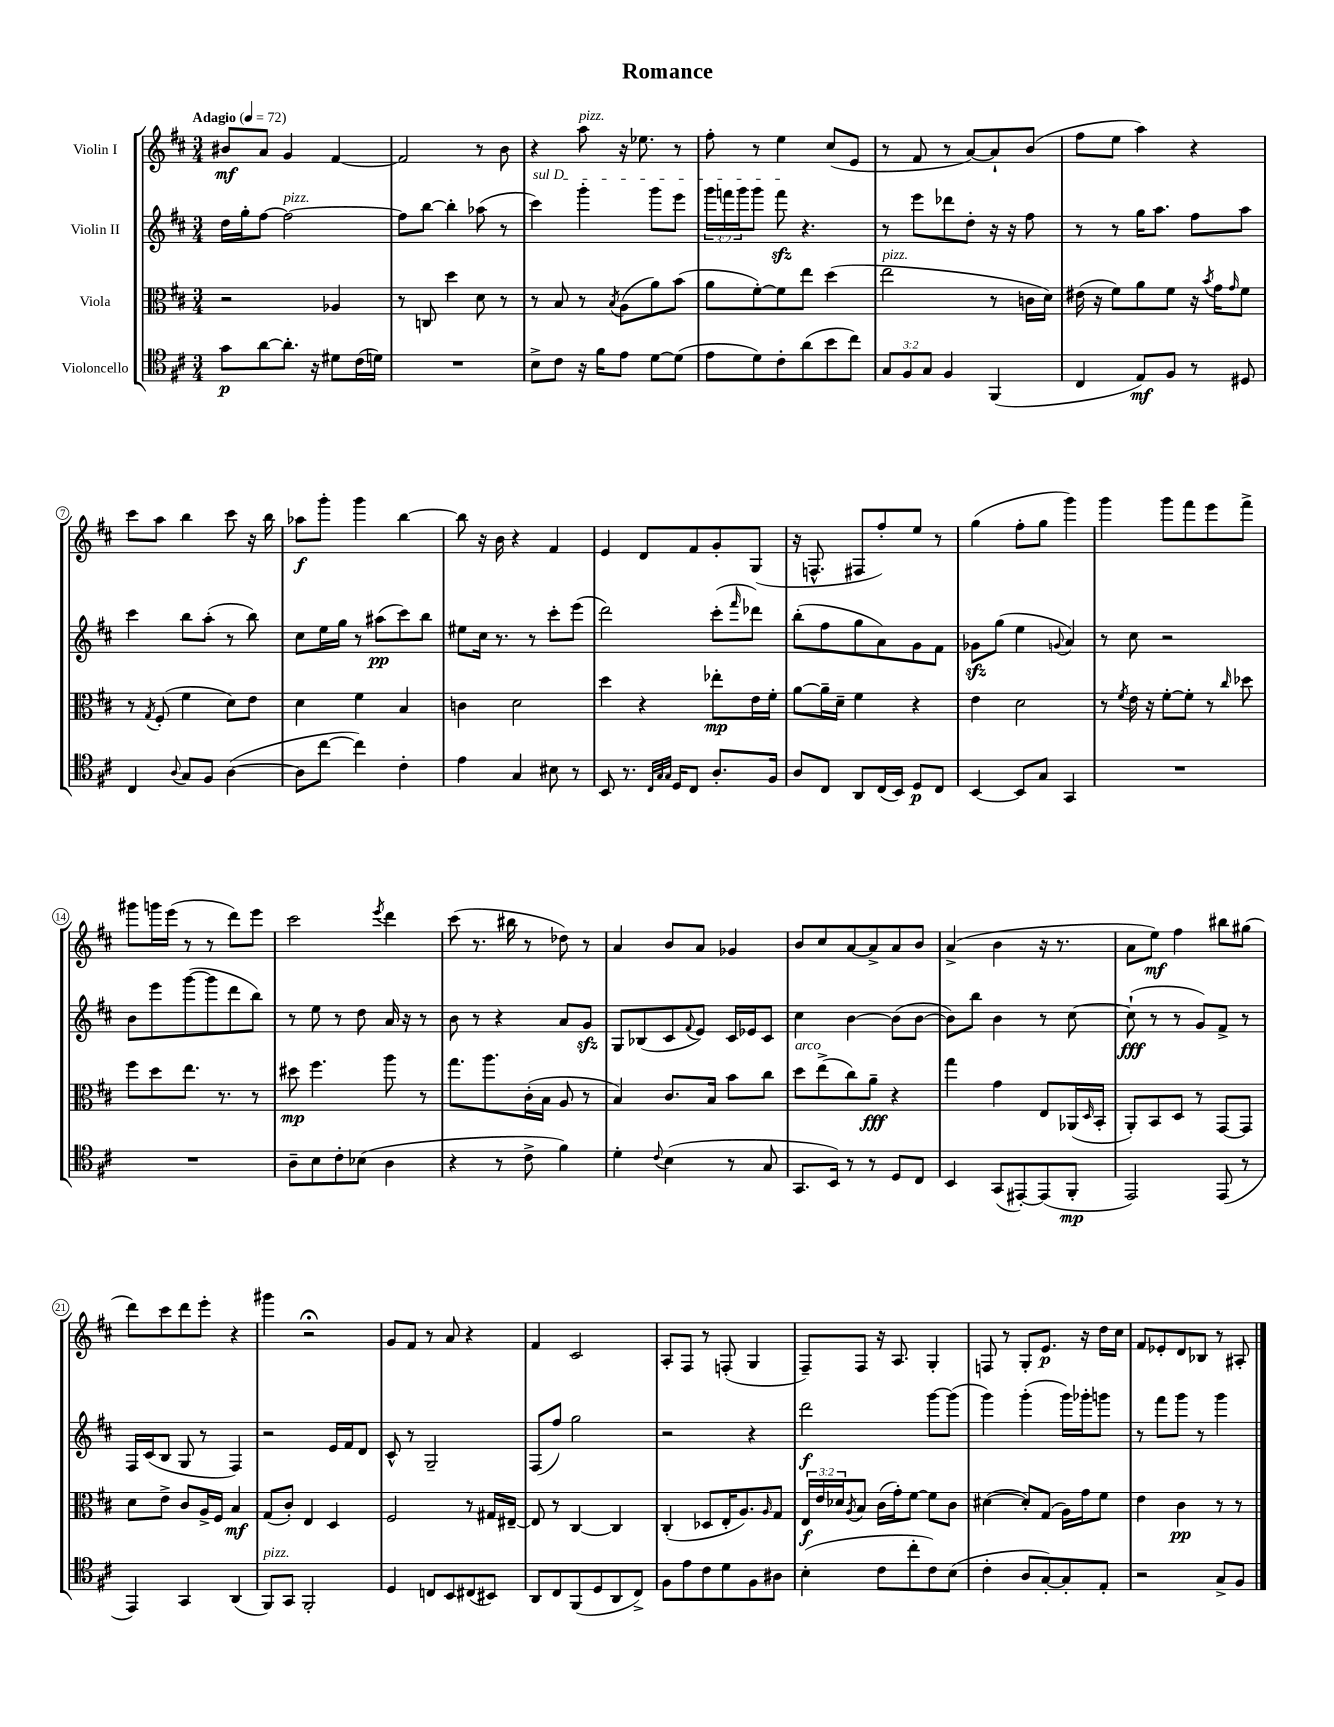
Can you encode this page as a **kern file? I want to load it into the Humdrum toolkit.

**kern	**dynam	**kern	**dynam	**kern	**dynam	**kern	**dynam
*part4	*part4	*part3	*part3	*part2	*part2	*part1	*part1
*staff4	*staff4	*staff3	*staff3	*staff2	*staff2	*staff1	*staff1
*I"Violoncello	*	*I"Viola	*	*I"Violin II	*	*I"Violin I	*
*clefC4	*	*clefC3	*	*clefG2	*	*clefG2	*
*k[f#c#]	*	*k[f#c#]	*	*k[f#c#]	*	*k[f#c#]	*
*M3/4	*	*M3/4	*	*M3/4	*	*M3/4	*
*MM72	*	*MM72	*	*MM72	*	*MM72	*
=1	=1	=1	=1	=1	=1	=1	=1
!	!	!	!	!	!	!LO:TX:a:B:t=Adagio	!
8g\L	p	2r	.	16dd\LL	.	8b#X/L	mf
.	.	.	.	16gg'\J	.	.	.
[8a\	.	.	.	[8ff#\J	.	8a/J	.
!	!	!	!	!LO:TX:a:i:t=pizz.	!	!	!
8.a'\J]	.	.	.	2ff#\_	.	4g/	.
16r	.	.	.	.	.	.	.
8d#X\L	.	4A-X/	.	.	.	[4f#/	.
(16c#\L	.	.	.	.	.	.	.
16dn\JJ)	.	.	.	.	.	.	.
=2	=2	=2	=2	=2	=2	=2	=2
2.r	.	8r	.	8ff#\L]	.	2f#/]	.
.	.	8Cn/	.	[8bb\J	.	.	.
.	.	4dd\	.	4bb'\]	.	.	.
.	.	8d\	.	(8aa-X\	.	8r	.
.	.	8r	.	8r	.	8b\	.
=3	=3	=3	=3	=3	=3	=3	=3
!	!	!	!	!LO:TX:a:i:t=sul D	!	!	!
8B^\L	.	8r	.	4ccc#\)	.	4r	.
8c#\J	.	8B/	.	.	.	.	.
!	!	!	!	!	!	!LO:TX:a:i:t=pizz.	!
16r	.	8r	.	4ggg'\	.	8aa\	.
16f#\KL	.	.	.	.	.	.	.
.	.	8qB/	.	.	.	.	.
8e\J	.	(8A\L	.	.	.	16r	.
.	.	.	.	.	.	8.ee-X\	.
[8d\L	.	8a\)	.	8ggg\L	.	.	.
(8d\J]	.	(8b\J	.	8eee\J	.	8r	.
=4	=4	=4	=4	=4	=4	=4	=4
8e\L	.	8a\L	.	24ggg\LL	.	8ff#'\	.
.	.	.	.	24fffn\	.	.	.
.	.	.	.	24ggg\J	.	.	.
8d\)	.	[8f#'\)	.	8ggg\J	.	8r	.
8c#'\	.	8f#\]	.	8fffzz\	.	4ee\	.
(8a\	.	8ee\J	.	4.r	.	.	.
8b\	.	(4dd\	.	.	.	(8cc#/L	.
8cc#\J)	.	.	.	.	.	8e/J	.
=5	=5	=5	=5	=5	=5	=5	=5
!	!	!LO:TX:a:i:t=pizz.	!	!	!	!	!
12G/L	.	2ee\	.	8r	.	8r	.
12F#/	.	.	.	.	.	.	.
.	.	.	.	8eee\L	.	8f#/	.
12G/J	.	.	.	.	.	.	.
4F#/	.	.	.	8ddd-X\	.	8r	.
.	.	.	.	8dd'\J	.	[8a/L)	.
(4FF#/	.	8r	.	16r	.	8a`/]	.
.	.	.	.	16r	.	.	.
.	.	16cn\LL	.	8ff#\	.	(8b/J	.
.	.	16d\JJ)	.	.	.	.	.
=6	=6	=6	=6	=6	=6	=6	=6
4C#/	.	(16e#X\	.	8r	.	8ff#\L	.
.	.	16r	.	.	.	.	.
.	.	8f#\L)	.	8r	.	8ee\J	.
8E/L)	mf	8a\	.	16gg\KL	.	4aa\)	.
.	.	.	.	8.aa\J	.	.	.
8F#/J	.	8f#\J	.	.	.	.	.
8r	.	16r	.	8ff#\L	.	4r	.
.	.	8qb/	.	.	.	.	.
.	.	16g\KL	.	.	.	.	.
.	.	16qqg/	.	.	.	.	.
8D#X/	.	8f#\J	.	8aa\J	.	.	.
!!LO:LB:g=z
=7	=7	=7	=7	=7	=7	=7	=7
4C#/	.	8r	.	4ccc#\	.	8ccc#\L	.
.	.	8qG/	.	.	.	.	.
.	.	(8F#'/	.	.	.	8aa\J	.
8qqA/	.	.	.	.	.	.	.
8G/L	.	4f#\	.	8bb\L	.	4bb\	.
8F#/J	.	.	.	(8aa'\J	.	.	.
([4A\	.	8d\L)	.	8r	.	8ccc#\	.
.	.	8e\J	.	8bb\)	.	16r	.
.	.	.	.	.	.	16bb\	.
=8	=8	=8	=8	=8	=8	=8	=8
8A\L]	.	4d\	.	8cc#\L	.	8aa-X\L	f
[8cc#\J	.	.	.	16ee\L	.	8ggg'\J	.
.	.	.	.	16gg\JJ	.	.	.
4cc#\])	.	4f#\	.	8r	.	4ggg\	.
.	.	.	.	(8aa#X\L	pp	.	.
4c#'\	.	4B/	.	8ccc#\)	.	[4bb\	.
.	.	.	.	8bb\J	.	.	.
=9	=9	=9	=9	=9	=9	=9	=9
4e\	.	4cn\	.	8ee#X\L	.	8bb\]	.
.	.	.	.	16cc#\Jk	.	16r	.
.	.	.	.	8.r	.	16b\	.
4G/	.	2d\	.	.	.	4r	.
.	.	.	.	8r	.	.	.
8B#X\	.	.	.	8ccc#'\L	.	4f#/	.
8r	.	.	.	(8eee\J	.	.	.
=10	=10	=10	=10	=10	=10	=10	=10
8BB/	.	4dd\	.	2ddd\)	.	4e/	.
8.r	.	.	.	.	.	.	.
.	.	4r	.	.	.	8d/L	.
32qqC#/LLL	.	.	.	.	.	.	.
32qqG/	.	.	.	.	.	.	.
32qqG/JJJ	.	.	.	.	.	.	.
16D/KL	.	.	.	.	.	.	.
8C#/J	.	.	.	.	.	8f#/	.
8.A'/L	.	8ee-X'\L	mp	(8ccc#'\L	.	8g'/	.
.	.	.	.	16qqfff#/	.	.	.
.	.	16e\L	.	8ddd-X\J)	.	(8G/J	.
16F#/Jk	.	16f#'\JJ	.	.	.	.	.
=11	=11	=11	=11	=11	=11	=11	=11
8A/L	.	[8a\L	.	(8bb'\L	.	16r	.
.	.	.	.	.	.	8.Fn^^/	.
8C#/J	.	16a~\L]	.	8ff#\	.	.	.
.	.	16d~\JJ	.	.	.	.	.
8AA/L	.	4f#\	.	8gg\	.	8F#X/L	.
(16C#/L	.	.	.	8a\)	.	8ff#'/)	.
16BB/JJ)	.	.	.	.	.	.	.
8D/L	p	4r	.	8g\	.	8ee/J	.
8C#/J	.	.	.	8f#\J	.	8r	.
=12	=12	=12	=12	=12	=12	=12	=12
[4BB/	.	4e\	.	8g-Xzz\L	.	(4gg\	.
.	.	.	.	(8gg\J	.	.	.
8BB/L]	.	2d\	.	4ee\	.	8ff#'\L	.
8G/J	.	.	.	.	.	8gg\J	.
.	.	.	.	8qqgn/	.	.	.
4GG/	.	.	.	4a/)	.	4ggg\)	.
=13	=13	=13	=13	=13	=13	=13	=13
2.r	.	8r	.	8r	.	4ggg\	.
.	.	8qf#/	.	.	.	.	.
.	.	16e\	.	8cc#\	.	.	.
.	.	16r	.	.	.	.	.
.	.	[8f#'\L	.	2r	.	8ggg\L	.
.	.	8f#'\J]	.	.	.	8fff#\	.
.	.	8r	.	.	.	8eee\	.
.	.	16qqcc#/	.	.	.	.	.
.	.	8dd-X\	.	.	.	8fff#^\J	.
!!LO:LB:g=z
=14	=14	=14	=14	=14	=14	=14	=14
2.r	.	8ff#\L	.	8b\L	.	8ggg#X\L	.
.	.	8dd\	.	8eee\	.	16gggn\L	.
.	.	.	.	.	.	(16eee\JJ	.
.	.	8.ee\J	.	([8ggg\	.	8r	.
.	.	.	.	8ggg\]	.	8r	.
.	.	8.r	.	.	.	.	.
.	.	.	.	8ddd\	.	8ddd\L)	.
.	.	8r	.	8bb\J)	.	8eee\J	.
=15	=15	=15	=15	=15	=15	=15	=15
8A~\L	.	8dd#X\	mp	8r	.	2ccc#\	.
8B\	.	4.ff#\	.	8ee\	.	.	.
8c#'\	.	.	.	8r	.	.	.
(8B-X\J	.	.	.	8dd\	.	.	.
.	.	.	.	.	.	8qeee/	.
4A\	.	8aa\	.	16a/	.	4ddd\	.
.	.	.	.	16r	.	.	.
.	.	8r	.	8r	.	.	.
=16	=16	=16	=16	=16	=16	=16	=16
4r	.	8.gg\L	.	8b\	.	(8ccc#\	.
.	.	.	.	8r	.	8.r	.
.	.	8.aa\	.	.	.	.	.
8r	.	.	.	4r	.	.	.
.	.	.	.	.	.	16bb#X\	.
8c#^\	.	(16c#'\L	.	.	.	8r	.
.	.	16B\JJ	.	.	.	.	.
4f#\)	.	8A/	.	8a/L	.	8dd-X\)	.
.	.	8r	.	8gzz/J	.	8r	.
=17	=17	=17	=17	=17	=17	=17	=17
4d'\	.	4B/)	.	8G/L	.	4a/	.
.	.	.	.	(8B-X/	.	.	.
8qqc#/	.	.	.	.	.	.	.
(4B\	.	8.c#/L	.	8c#/	.	8b/L	.
.	.	.	.	8qqf#/	.	.	.
.	.	.	.	8e/J)	.	8a/J	.
.	.	16B/Jk	.	.	.	.	.
8r	.	8b\L	.	16c#/LL	.	4g-X/	.
.	.	.	.	16e-X/J	.	.	.
8G/	.	8cc#\J	.	8c#/J	.	.	.
=18	=18	=18	=18	=18	=18	=18	=18
!	!	!LO:TX:a:i:t=arco	!	!	!	!	!
8.GG/L	.	8dd\L	.	4cc#\	.	8b/L	.
.	.	(8ee^\	.	.	.	8cc#/	.
16BB/Jk)	.	.	.	.	.	.	.
8r	.	8cc#\)	.	[4b\	.	[8a/	.
8r	.	8a~\J	fff	.	.	8a^/]	.
8D/L	.	4r	.	(8b\L]	.	8a/	.
8C#/J	.	.	.	[8b\J	.	8b/J	.
=19	=19	=19	=19	=19	=19	=19	=19
4BB/	.	4gg\	.	8b\L])	.	(4a^/	.
.	.	.	.	8bb\J	.	.	.
(8GG/L	.	4g\	.	4b\	.	4b\	.
[8EE#X'/)	.	.	.	.	.	.	.
(8EE#/]	.	8E/L	.	8r	.	16r	.
.	.	.	.	.	.	8.r	.
8FF#'/J	mp	(16AA-X/L	.	[8cc#\	.	.	.
.	.	16qqD/	.	.	.	.	.
.	.	16BB'/JJ	.	.	.	.	.
=20	=20	=20	=20	=20	=20	=20	=20
2EE/)	.	8AA'/L)	.	(8cc#`\]	fff	8a\L	.
.	.	8BB/	.	8r	.	8ee\J)	mf
.	.	8D/J	.	8r	.	4ff#\	.
.	.	8r	.	8g/L)	.	.	.
(8EE/	.	[8GG/L	.	8f#^/J	.	8bb#X\L	.
8r	.	8GG/J]	.	8r	.	(8gg#X\J	.
!!LO:LB:g=z
=21	=21	=21	=21	=21	=21	=21	=21
4EE/)	.	8d\L	.	16F#/LL	.	8ddd\L)	.
.	.	.	.	(16c#/J	.	.	.
.	.	8e^\J	.	8B/J	.	8ccc#\	.
4GG/	.	8c#/L	.	8G/	.	8ddd\	.
.	.	16A^/L	.	8r	.	8eee'\J	.
.	.	16F#/JJ	.	.	.	.	.
(4AA/	.	4B/	mf	4F#/)	.	4r	.
=22	=22	=22	=22	=22	=22	=22	=22
!LO:TX:a:i:t=pizz.	!	!	!	!	!	!	!
8FF#/L)	.	(8G/L	.	2r	.	4ggg#X\	.
8GG/J	.	8c#'/J)	.	.	.	.	.
2FF#'/	.	4E/	.	.	.	2r;<	.
.	.	4D/	.	16e/LL	.	.	.
.	.	.	.	16f#/J	.	.	.
.	.	.	.	8d/J	.	.	.
=23	=23	=23	=23	=23	=23	=23	=23
4D/	.	2F#/	.	8c#^^/	.	8g/L	.
.	.	.	.	8r	.	8f#/J	.
8Cn/L	.	.	.	2G~/	.	8r	.
8BB/	.	.	.	.	.	8a/	.
(8C#X/	.	8r	.	.	.	4r	.
8BB#X/J)	.	16G#X/LL	.	.	.	.	.
.	.	[16E#X~/JJ	.	.	.	.	.
=24	=24	=24	=24	=24	=24	=24	=24
8AA/L	.	8E#/]	.	(8F#/L	.	4f#/	.
8C#/	.	8r	.	8ff#/J)	.	.	.
(8FF#/	.	[4C#/	.	2gg\	.	2c#/	.
8D/	.	.	.	.	.	.	.
8AA/	.	4C#/]	.	.	.	.	.
8C#^/J)	.	.	.	.	.	.	.
=25	=25	=25	=25	=25	=25	=25	=25
8F#\L	.	(4C#'/	.	2r	.	8A'/L	.
8e\	.	.	.	.	.	8F#/J	.
8c#\	.	8D-X/L	.	.	.	8r	.
8d\	.	16E'/K	.	.	.	(8Fn'/	.
.	.	8.A/)	.	.	.	.	.
8F#\	.	.	.	4r	.	4G/	.
.	.	16qqA/	.	.	.	.	.
8A#X\J	.	8G/J	.	.	.	.	.
=26	=26	=26	=26	=26	=26	=26	=26
(4B'\	.	24E/LL	f	2ddd\	f	8F#~/L)	.
.	.	24e/	.	.	.	.	.
.	.	24d-X/J	.	.	.	.	.
.	.	8qA/	.	.	.	.	.
.	.	8B/J	.	.	.	8F#/J	.
8c#\L	.	(16c#\LL	.	.	.	16r	.
.	.	16g'\J)	.	.	.	8.A/	.
8cc#'\	.	[8f#\J	.	.	.	.	.
8c#\)	.	8f#\L]	.	[8ggg\L	.	4G'/	.
(8B\J	.	8c#\J	.	(8ggg\J]	.	.	.
=27	=27	=27	=27	=27	=27	=27	=27
4c#'\	.	([4d#X\	.	4ggg\)	.	8Fn/	.
.	.	.	.	.	.	8r	.
8A/L	.	8d#'/L])	.	(4ggg'\	.	8G'/L	.
[8G'/)	.	(8G/J	.	.	.	8.e/J	p
8G'/]	.	16A\LL)	.	16ggg\LL)	.	.	.
.	.	16g\J	.	16ggg-X'\J	.	16r	.
8E'/J	.	8f#\J	.	8gggn\J	.	16dd\LL	.
.	.	.	.	.	.	16cc#\JJ	.
=28	=28	=28	=28	=28	=28	=28	=28
2r	.	4e\	.	8r	.	8f#/L	.
.	.	.	.	8fff#\L	.	8e-X'/	.
.	.	4c#\	pp	8ggg\J	.	8d/	.
.	.	.	.	8r	.	8B-X/J	.
8G^/L	.	8r	.	4ggg\	.	8r	.
8F#/J	.	8r	.	.	.	8A#X'/	.
==	==	==	==	==	==	==	==
*-	*-	*-	*-	*-	*-	*-	*-
